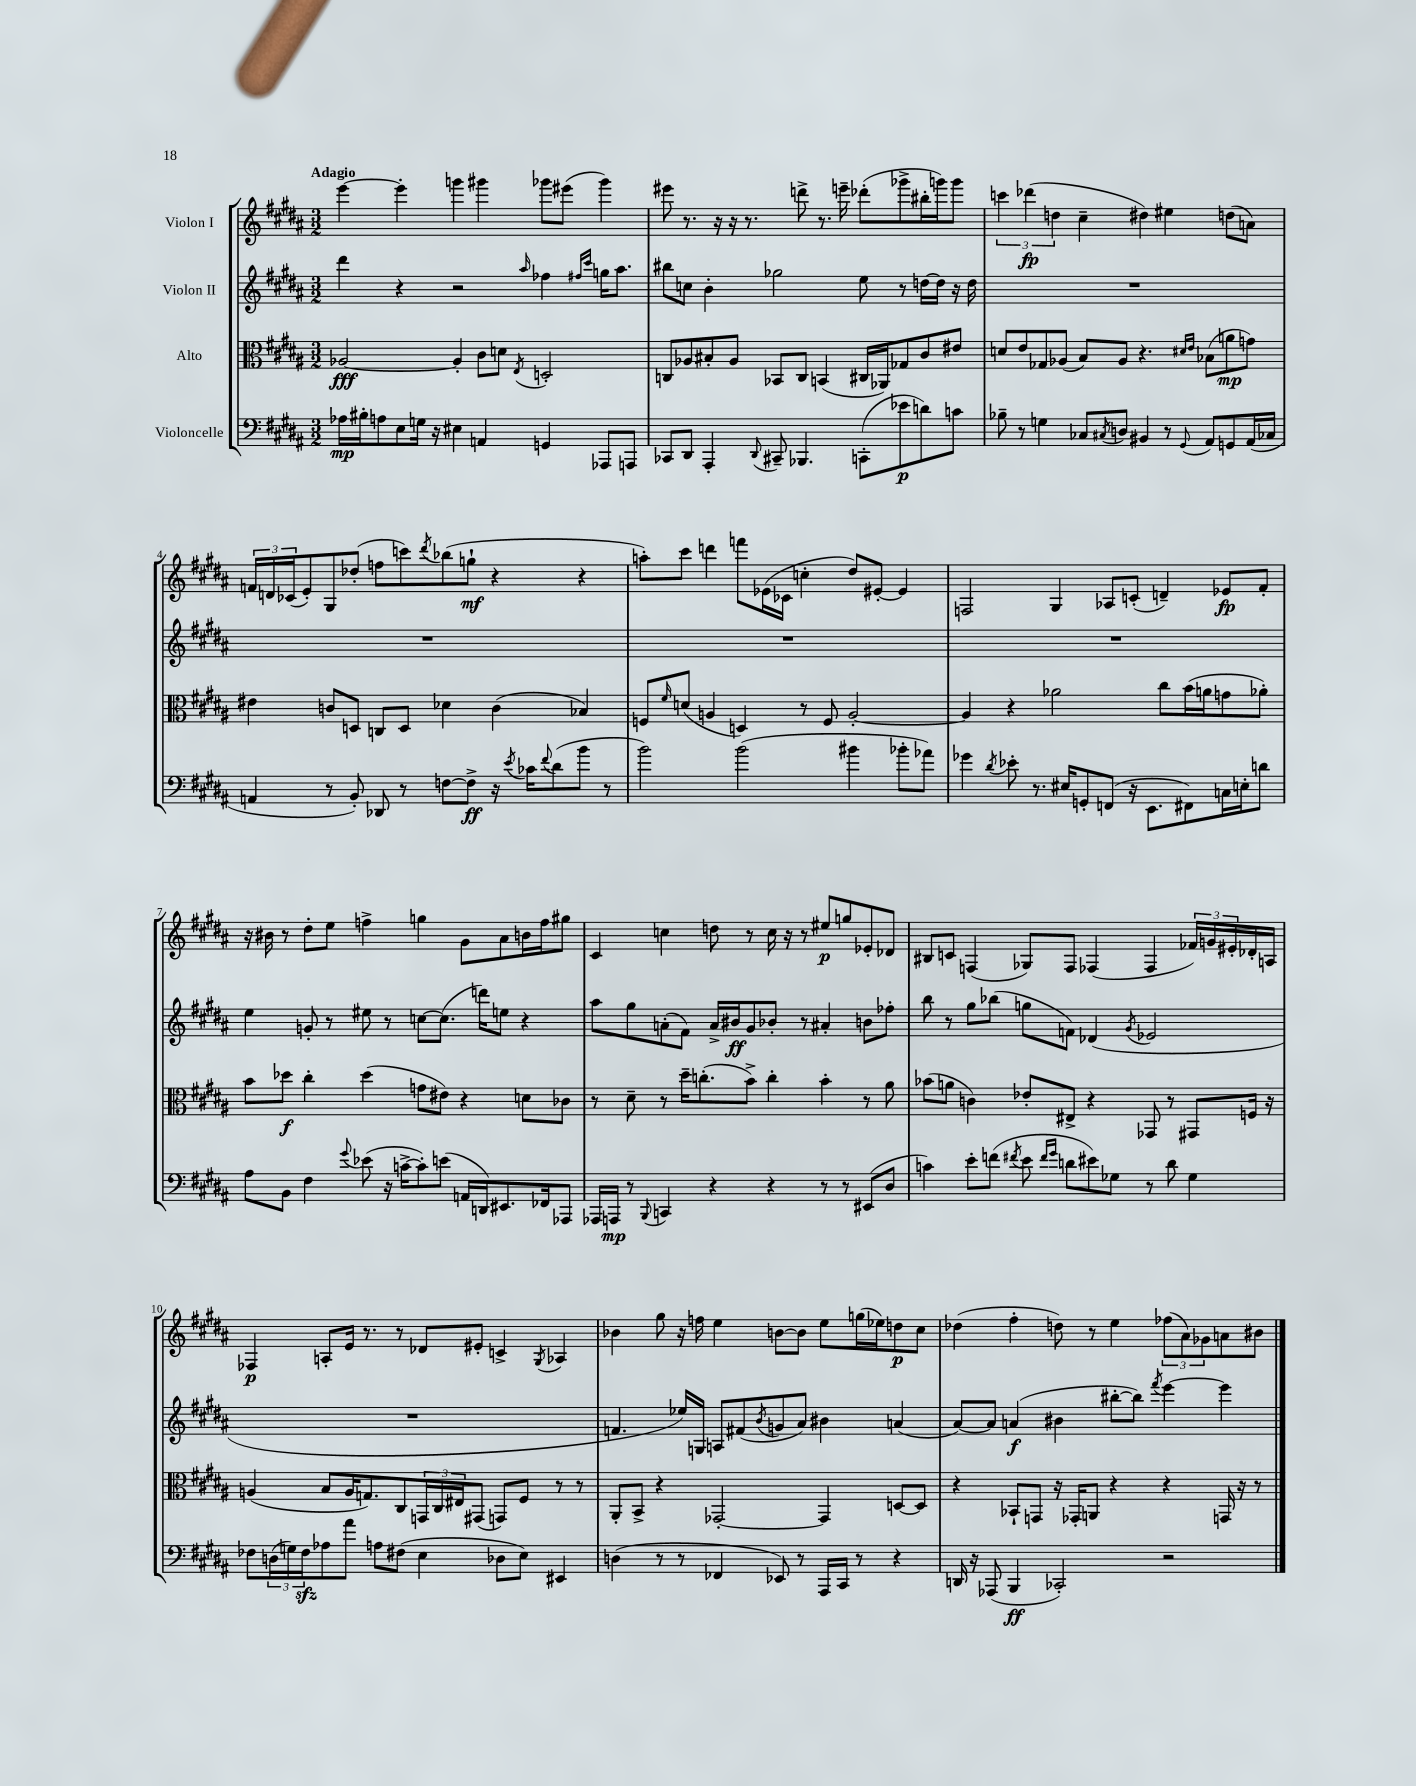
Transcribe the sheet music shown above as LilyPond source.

<<
\new StaffGroup <<
\new Staff = "s0" \with { instrumentName = "Violon I" } {
    \clef treble \key b \major \numericTimeSignature \time 3/2 \tempo "Adagio"
    e'''4~ e'''4-. g'''4 gis'''4 ges'''8 eis'''8( ges'''4) |
    eis'''8 r8. r16 r16 r8. d'''8-> r8. e'''16-- des'''8-.( ges'''8-> bis''16-. g'''16) g'''8 |
    \tuplet 3/2 { c'''4 des'''4\fp( d''4 } cis''4-- dis''4) eis''4 d''8( a'8) |
    \tuplet 3/2 { f'16 d'16 ces'16( } e'8-.) gis8 des''8-.( f''8 c'''8) \acciaccatura { dis'''8 } bes''8( g''8-!\mf r4 r4 |
    a''8-.) cis'''8 d'''4 f'''8 ees'16( ces'16 c''4-. dis''8) eis'8~-. eis'4 |
    f2 gis4 aes8 c'8-.( d'4--) ees'8\fp fis'8-. |
    r16 bis'16 r8 dis''8-. e''8 f''4-> g''4 gis'8 ais'8 b'16 f''16 gis''8 |
    cis'4 c''4 d''8 r8 c''16 r16 r8 eis''8\p g''8 ees'8-. des'8 |
    bis8 c'8 f4( ges8) f8 fes4( fes4 \tuplet 3/2 { fes'16) g'16 eis'16-. } des'16-. a16 |
    fes4\p a8-. e'16 r8. r8 des'8 eis'8-. c'4-> \acciaccatura { gis8 } aes4 |
    bes'4 gis''8 r16 f''16 e''4 b'8~ b'8 e''8 g''16( ees''16) d''8\p cis''8 |
    des''4( fis''4-. d''8) r8 e''4 \tuplet 3/2 { fes''8( ais'8) ges'8 } a'8 bis'8 \bar "|." |
}
\new Staff = "s1" \with { instrumentName = "Violon II" } {
    \clef treble \key b \major \numericTimeSignature \time 3/2
    dis'''4 r4 r2 \grace { ais''16 } fes''4 \grace { fis''16 cis'''16 } g''16 ais''8. |
    bis''8 c''8 b'4-. ges''2 e''8 r8 d''16~ d''16 r16 d''16 |
    R1. |
    R1. |
    R1. |
    R1. |
    e''4 g'8-. r8 eis''8 r8 c''8~ c''8.( d'''16) e''8 r4 |
    ais''8 gis''8 a'8-.( fis'8) a'16-> bis'16\ff gis'8 bes'8-. r8 ais'4-. b'8 fes''8-. |
    b''8 r8 gis''8 bes''8( g''8 f'8) des'4( \acciaccatura { gis'8 } ees'2 |
    R1. |
    f'4. ees''16) g16 a8 fis'8( \acciaccatura { b'8 } g'8 ais'8) bis'4 a'4( |
    ais'8~) ais'8 a'4\f( bis'4 bis''8~-. bis''8) \acciaccatura { fis'''8 } e'''4~ e'''4 \bar "|." |
}
\new Staff = "s2" \with { instrumentName = "Alto" } {
    \clef alto \key b \major \numericTimeSignature \time 3/2
    aes2~\fff aes4-. cis'8 d'8 \acciaccatura { e8 } d2-. |
    c8 aes8 bis8-. aes8 bes,8 c8 b,4( cis16 aes,16) ges8 cis'8 eis'8 |
    d'8 e'8 ges8 aes8( b8) aes8 r4. \grace { dis'16 e'16 } bes8( a'8\mp g'8) |
    eis'4 c'8 d8 c8 d8 des'4 c'4( bes4) |
    f8 \grace { fis'16 } d'8( a4 d4) r8 f8 a2~-. |
    a4 r4 aes'2 cis''8 b'16( a'16 g'8 aes'8-.) |
    b'8 des''8\f cis''4-. des''4( g'8 eis'8) r4 d'8 ces'8 |
    r8 dis'8-- r8 dis''16-- c''8.-.( b'8->) c''4-. b'4-. r8 ais'8 |
    bes'8( a'8 c'4) ees'8-. eis8-> r4 ges,8 r8 gis,8 f16 r16 |
    a4( b8 a16 g8.) cis8 \tuplet 3/2 { g,16 cis16 eis16 } gis,8( g,8) fis8 r8 r8 |
    ais,8-. b,8-> r4 ges,2~-. ges,4 d8~ d8 |
    r4 bes,8-! g,8 r16 ges,16-. a,8 r4 r4 g,16 r16 r8 \bar "|." |
}
\new Staff = "s3" \with { instrumentName = "Violoncelle" } {
    \clef bass \key b \major \numericTimeSignature \time 3/2
    aes16\mp bis16-. a8 e8 g16 r16 eis4 a,4 g,4 aes,,8 a,,8 |
    ces,8 dis,8 ais,,4-. \appoggiatura { dis,8 } cis,8-- bes,,4. c,8-.( ees'8\p d'8) c'8 |
    bes8-- r8 g4 ces8 \acciaccatura { cis8 } d8 bis,4 r8 \appoggiatura { gis,8 } ais,8 g,8 ais,16( ces16 |
    a,4 r8 b,8-.) des,8 r8 f8~ f8->\ff r16 \acciaccatura { e'8 } ces'16 \appoggiatura { fis'8 } dis'8( b'8 r8 |
    b'2) b'2( bis'4 bes'8-. aes'8) |
    ges'4 \acciaccatura { dis'8 } ees'8-. r8. eis16 g,8-. f,8( r16 e,8. fis,8) c16 e16-. d'8 |
    ais8 b,8 fis4 \appoggiatura { gis'8 } ees'8( r16 c'16~-> c'8-.) e'8( a,16 d,16) eis,8. fes,16 aes,,8 |
    aes,,16 a,,16\mp r8 \appoggiatura { b,,8 } c,4 r4 r4 r8 r8 eis,8( dis8 |
    c'4) e'8-. f'8( \acciaccatura { fis'8 } e'8 \grace { fis'16 gis'16 } d'8 eis'8) ges8 r8 d'8 ges4 |
    fes8 \tuplet 3/2 { d16( g16) fes16\sfz } aes8 ais'8 a8 fis8( e4 des8 e8) eis,4 |
    d4( r8 r8 fes,4 ees,8) r8 ais,,16 cis,16 r8 r4 |
    d,16 r16 aes,,8( b,,4\ff ces,2-.) r2 \bar "|." |
}
>>
>>
